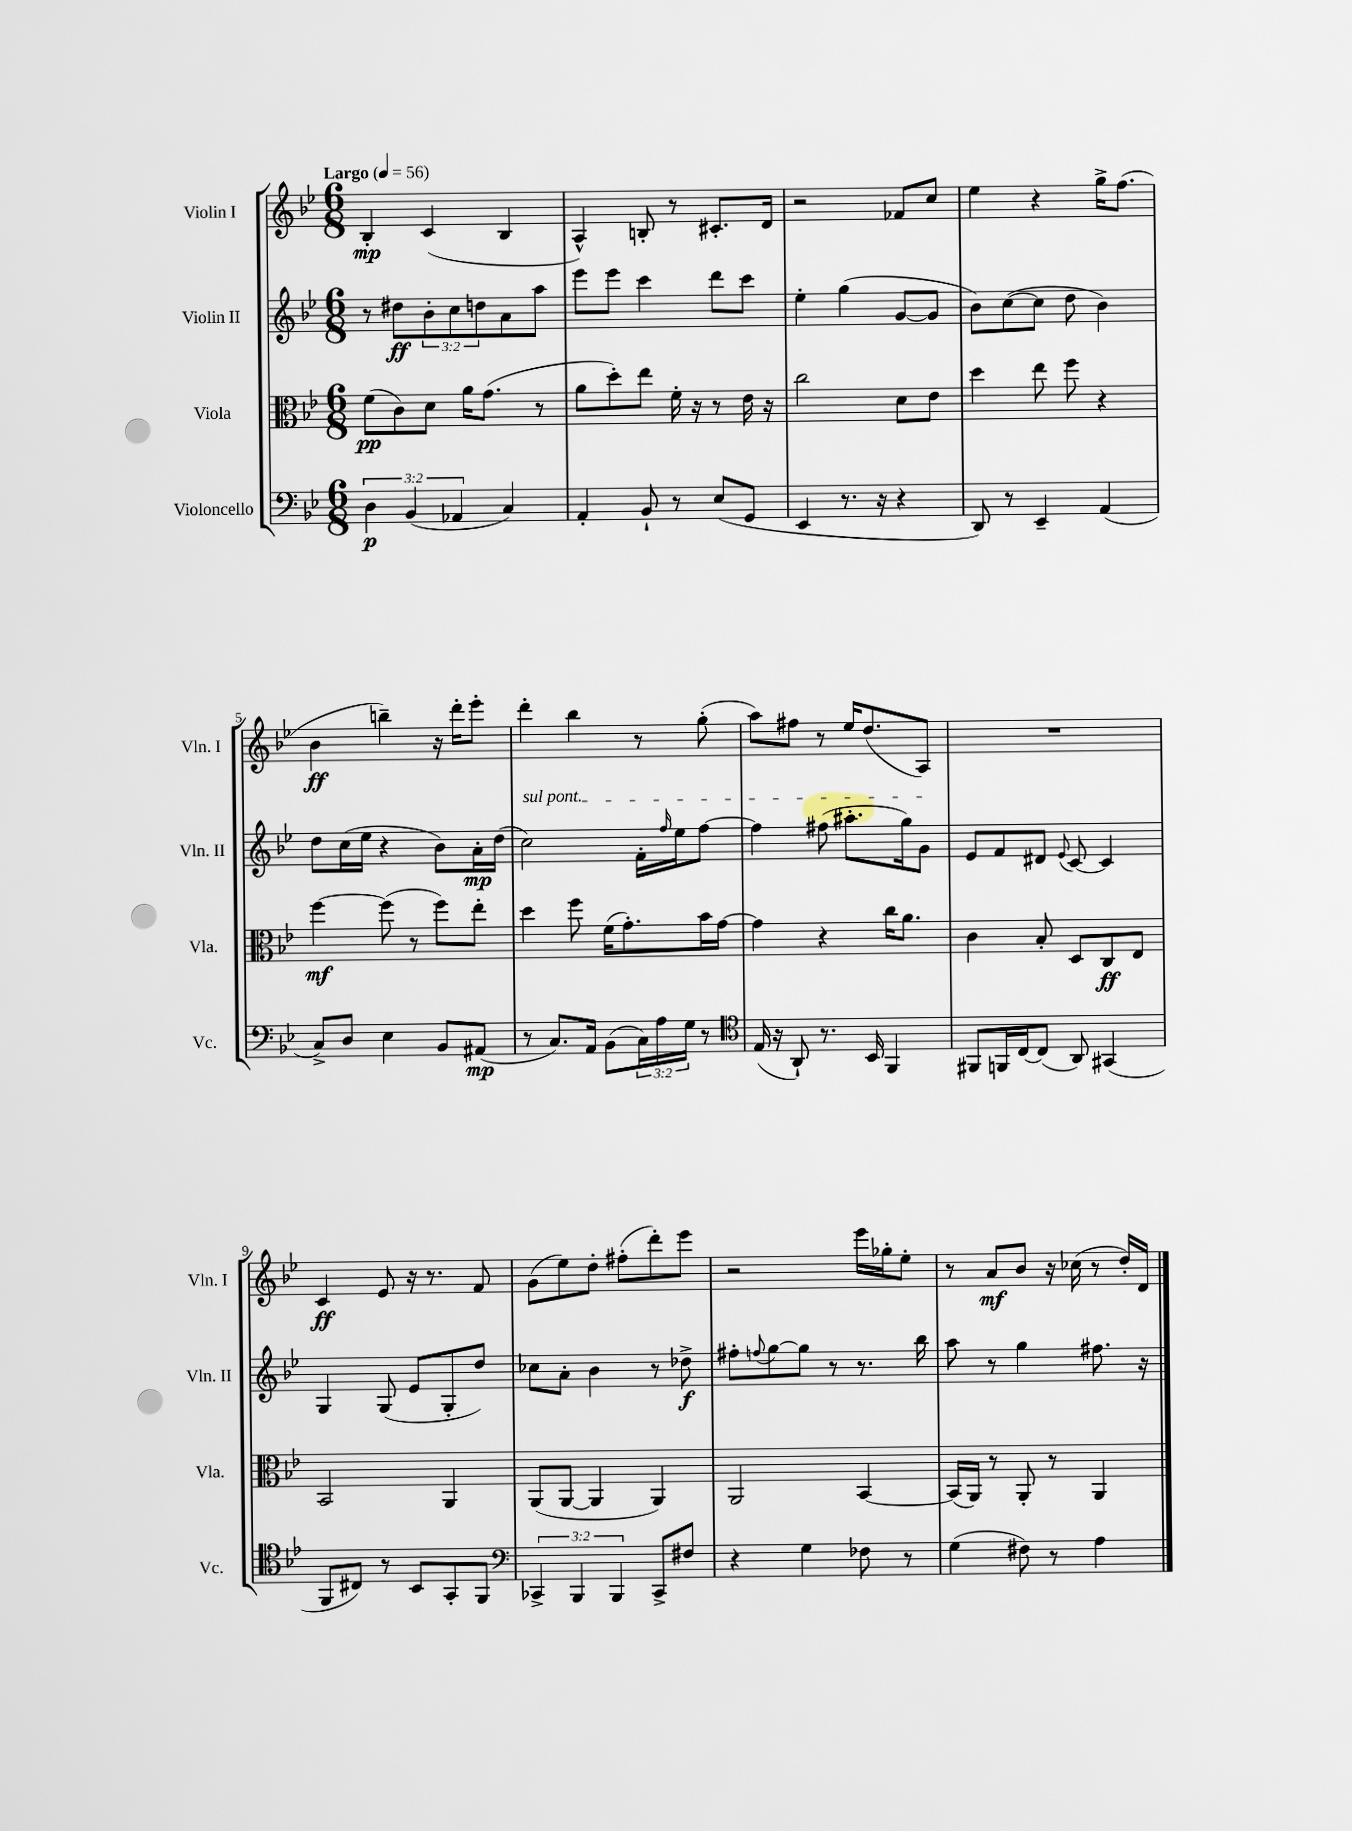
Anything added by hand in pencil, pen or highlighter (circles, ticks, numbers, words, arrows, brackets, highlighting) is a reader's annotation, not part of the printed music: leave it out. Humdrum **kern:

**kern	**dynam	**kern	**dynam	**kern	**dynam	**kern	**dynam
*part4	*part4	*part3	*part3	*part2	*part2	*part1	*part1
*staff4	*staff4	*staff3	*staff3	*staff2	*staff2	*staff1	*staff1
*I"Violoncello	*	*I"Viola	*	*I"Violin II	*	*I"Violin I	*
*I'Vc.	*	*I'Vla.	*	*I'Vln. II	*	*I'Vln. I	*
*clefF4	*	*clefC3	*	*clefG2	*	*clefG2	*
*k[b-e-]	*	*k[b-e-]	*	*k[b-e-]	*	*k[b-e-]	*
*M6/8	*	*M6/8	*	*M6/8	*	*M6/8	*
*MM56	*	*MM56	*	*MM56	*	*MM56	*
=1	=1	=1	=1	=1	=1	=1	=1
!	!	!	!	!	!	!LO:TX:a:B:t=Largo	!
6D\	p	(8f\L	pp	8r	.	4B-'/	mp
.	.	8c\)	.	8dd#X\L	ff	.	.
(6BB-/	.	.	.	.	.	.	.
.	.	8d\J	.	12b-'\	.	(4c/	.
6AA-X/	.	.	.	12cc\	.	.	.
.	.	16a\KL	.	.	.	.	.
.	.	.	.	12ddn\	.	.	.
.	.	(8.g\J	.	.	.	.	.
4C/)	.	.	.	8a\	.	4B-/	.
.	.	8r	.	8aa\J	.	.	.
=2	=2	=2	=2	=2	=2	=2	=2
4AA'/	.	8a\L	.	8eee-\L	.	4A^^/)	.
.	.	8dd'\)	.	8eee-\J	.	.	.
8BB-`/	.	8ee-\J	.	4ccc\	.	8Bn'/	.
8r	.	16f'\	.	.	.	8r	.
.	.	16r	.	.	.	.	.
(8E-/L	.	8r	.	8ddd\L	.	8.c#X'/L	.
8GG/J	.	16e-\	.	8ccc\J	.	.	.
.	.	16r	.	.	.	16d/Jk	.
=3	=3	=3	=3	=3	=3	=3	=3
4EE-/	.	2cc\	.	4ee-'\	.	2r	.
8.r	.	.	.	(4gg\	.	.	.
16r	.	.	.	.	.	.	.
4r	.	8d\L	.	[8g/L	.	8f-X/L	.
.	.	8e-\J	.	8g/J]	.	8cc/J	.
=4	=4	=4	=4	=4	=4	=4	=4
8DD/)	.	4dd\	.	8b-\L)	.	4ee-\	.
8r	.	.	.	([8cc\	.	.	.
4EE-~/	.	8ee-\	.	8cc\J]	.	4r	.
.	.	8ff\	.	8dd\	.	.	.
(4AA/	.	4r	.	4b-\)	.	16gg^\KL	.
.	.	.	.	.	.	(8.ff\J	.
!!LO:LB:g=z
=5	=5	=5	=5	=5	=5	=5	=5
8C^/L)	.	[4ff\	mf	8dd\L	.	4b-\	ff
8D/J	.	.	.	(16cc\L	.	.	.
.	.	.	.	16ee-\JJ	.	.	.
4E-\	.	(8ff\]	.	4r	.	4bbn~\)	.
.	.	8r	.	.	.	.	.
8BB-/L	.	8ff\L)	.	8b-\L)	.	16r	.
.	.	.	.	.	.	16ddd'\KL	.
(8AA#X/J	mp	8ee-'\J	.	16a'\L	mp	8eee-'\J	.
.	.	.	.	(16dd\JJ	.	.	.
=6	=6	=6	=6	=6	=6	=6	=6
!	!	!	!	!LO:TX:a:i:t=sul pont.	!	!	!
8r	.	4dd\	.	2cc\)	.	4ddd'\	.
8.C/L)	.	.	.	.	.	.	.
.	.	8ff\	.	.	.	4bb-\	.
16AA/Jk	.	.	.	.	.	.	.
(8BB-\L	.	(16f\KL	.	.	.	.	.
.	.	8.g'\)	.	.	.	.	.
24C\L)	.	.	.	16f'\LL	.	8r	.
24A\	.	.	.	.	.	.	.
.	.	.	.	16qqff/	.	.	.
.	.	.	.	16ee-\J	.	.	.
24G\JJ	.	.	.	.	.	.	.
8r	.	16b-\L	.	[8ff\J	.	(8gg'\	.
.	.	[16g\JJ	.	.	.	.	.
=7	=7	=7	=7	=7	=7	=7	=7
*clefC4	*	*	*	*	*	*	*
(16E-/	.	4g\]	.	4ff\]	.	8aa\L)	.
16r	.	.	.	.	.	.	.
8AA`/)	.	.	.	.	.	8ff#X\J	.
8.r	.	4r	.	(8ff#X\	.	8r	.
.	.	.	.	8.aa#X'\L	.	16ee-/KL	.
16BB-/	.	.	.	.	.	(8.dd/	.
4FF/	.	16cc\KL	.	.	.	.	.
.	.	8.a\J	.	16gg\k)	.	.	.
.	.	.	.	8g\J	.	8A/J)	.
=8	=8	=8	=8	=8	=8	=8	=8
8FF#X/L	.	4c\	.	8e-/L	.	2.r	.
16FFn/L	.	.	.	8f/	.	.	.
[16C/J	.	.	.	.	.	.	.
(8C/J]	.	8B-'/	.	8d#X/J	.	.	.
.	.	.	.	8qqe-/	.	.	.
8AA/)	.	8D/L	.	[8c/	.	.	.
(4GG#X/	.	8C/	ff	4c/]	.	.	.
.	.	8E-/J	.	.	.	.	.
!!LO:LB:g=z
=9	=9	=9	=9	=9	=9	=9	=9
8FF/L	.	2BB-/	.	4G/	.	4c/	ff
8C#X/J)	.	.	.	.	.	.	.
8r	.	.	.	(8G/	.	8e-/	.
8BB-/L	.	.	.	8e-/L	.	16r	.
.	.	.	.	.	.	8.r	.
8GG'/	.	4AA/	.	8G'/	.	.	.
8FF/J	.	.	.	8dd/J)	.	8f/	.
=10	=10	=10	=10	=10	=10	=10	=10
*clefF4	*	*	*	*	*	*	*
6CC-X^/	.	(8AA/L	.	8cc-X\L	.	(8g\L	.
.	.	[8AA/J	.	8a'\J	.	8ee-\)	.
6BBB-/	.	.	.	.	.	.	.
.	.	4AA/]	.	4b-\	.	8dd'\J	.
6BBB-/	.	.	.	.	.	.	.
.	.	.	.	.	.	(8ff#X'\L	.
8CC-^/L	.	4AA/)	.	8r	.	8ddd'\)	.
8F#X/J	.	.	.	8dd-X^\	f	8eee-\J	.
=11	=11	=11	=11	=11	=11	=11	=11
4r	.	2AA/	.	8ff#X'\L	.	2r	.
.	.	.	.	8qqffn/	.	.	.
.	.	.	.	[8gg\	.	.	.
4G\	.	.	.	8gg\J]	.	.	.
.	.	.	.	8r	.	.	.
8F-X\	.	[4BB-/	.	8.r	.	16eee-\LL	.
.	.	.	.	.	.	16gg-X'\J	.
8r	.	.	.	.	.	8ee-'\J	.
.	.	.	.	16bb-\	.	.	.
=12	=12	=12	=12	=12	=12	=12	=12
(4G\	.	(16BB-/LL]	.	8aa\	.	8r	.
.	.	16AA/JJ)	.	.	.	.	.
.	.	8r	.	8r	.	8a/L	mf
8F#X\)	.	8AA'/	.	4gg\	.	8b-/J	.
8r	.	8r	.	.	.	16r	.
.	.	.	.	.	.	(16cc-X\	.
4A\	.	4AA/	.	8.ff#X\	.	8r	.
.	.	.	.	.	.	16dd'/LL)	.
.	.	.	.	16r	.	16d/JJ	.
==	==	==	==	==	==	==	==
*-	*-	*-	*-	*-	*-	*-	*-
